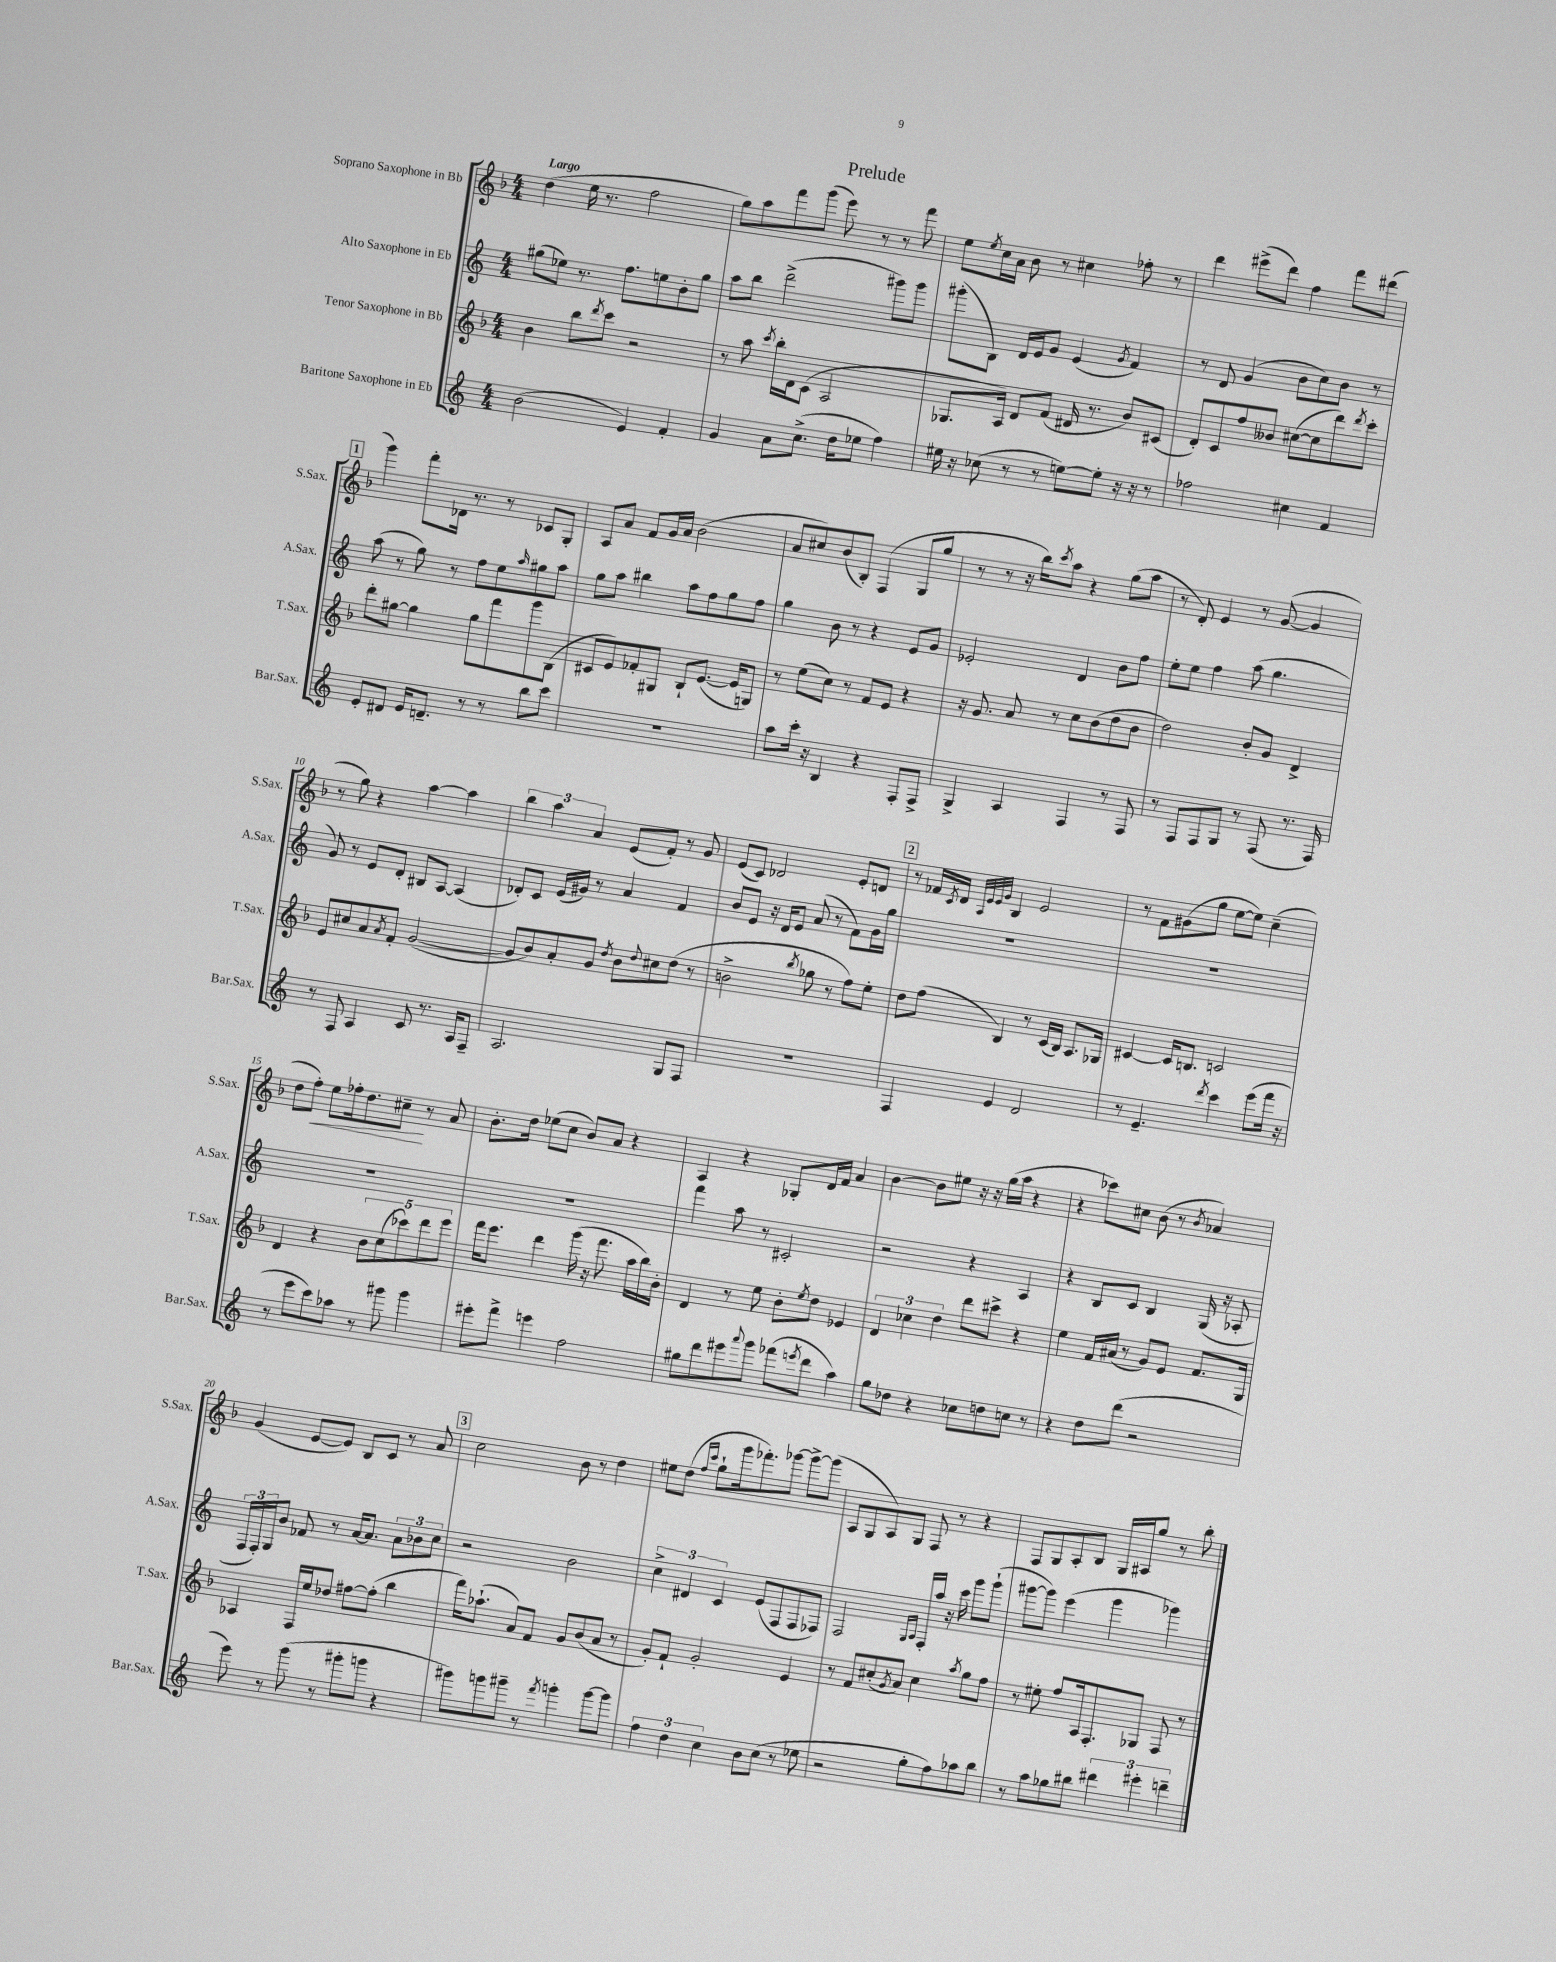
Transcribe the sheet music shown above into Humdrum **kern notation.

**kern	**kern	**kern	**kern	**dynam
*part4	*part3	*part2	*part1	*part1
*staff4	*staff3	*staff2	*staff1	*staff1
*I"Baritone Saxophone in Eb	*I"Tenor Saxophone in Bb	*I"Alto Saxophone in Eb	*I"Soprano Saxophone in Bb	*
*I'Bar.Sax.	*I'T.Sax.	*I'A.Sax.	*I'S.Sax.	*
*clefG2	*clefG2	*clefG2	*clefG2	*
*k[]	*k[b-]	*k[]	*k[b-]	*
*M4/4	*M4/4	*M4/4	*M4/4	*
=1	=1	=1	=1	=1
!	!	!	!LO:TX:a:B:t=Largo	!
(2b\	4b-\	(8gg#X\L	(4dd\	.
.	.	8ee-X\J)	.	.
.	8bb-\L	8.r	16ee\	.
.	.	.	8.r	.
.	8qddd/	.	.	.
.	8ccc\J	.	.	.
.	.	8.ff\L	.	.
4e/)	2r	.	2ff\	.
.	.	8een\	.	.
4f'/	.	8b'\	.	.
.	.	8gg#\J	.	.
=2	=2	=2	=2	=2
4g/	8r	8aa\L	8gg\L)	.
.	8aa\	8bb\J	8aa\	.
.	8qccc/	.	.	.
8a\L	16bb-'\LL	(2ddd^\	8fff\	.
.	16d\J	.	.	.
(8.cc^\J	(8c\J	.	(8ggg\J	.
.	2A/	.	8eee\)	.
16dd\KL	.	.	.	.
8ee-X\J	.	.	8r	.
4ff\)	.	8ggg#X\L)	8r	.
.	.	8ggg#\J	8fff\	.
=3	=3	=3	=3	=3
16ee#X\	8.G-X/L	(8ggg#X'\L	8ee\L	.
16r	.	.	.	.
.	.	.	8qee/	.
(8cc-X\	.	8B\J)	16cc\L	.
.	16A/Jk)	.	16a\JJ	.
8r	8d/L	16d/LL	8b-\	.
.	.	16e/J	.	.
8r	(8f/J	8g/J	8r	.
[8een\L)	16d#X/	(4e/	4cc#X\	.
.	8.r	.	.	.
8ee'\J]	.	.	.	.
.	.	8qg/	.	.
16r	8b-/L)	4f/)	8ff-X'\	.
16r	.	.	.	.
8r	(8c#X/J	.	8r	.
=4	=4	=4	=4	=4
2ff-X\	8d'/L)	8r	4ddd\	.
.	8c/	8d/	.	.
.	8ff/	(4g/	(8eee#X^\L	.
.	8b--X/J	.	8ddd\J)	.
4cc#X\	([8cc#X\L	8b\L	4ff\	.
.	8cc#\]	8cc\)	.	.
4f/	8ddd\)	8b\J	8fff\L	.
.	8qddd/	.	.	.
.	8ccc'\J	8r	(8ddd#X\J	.
!!LO:LB:g=z
!!LO:REH:place=s1:t=1
=5	=5	=5	=5	=5
8e'/L	8ddd'\L	(8aa\	4ggg\)	.
8d#X/J	[8gg#X\J	8r	.	.
16e/KL	4gg#\]	8gg\)	8fff'\L	.
8.dn~/J	.	.	.	.
.	.	8r	16d-X\Jk	.
.	.	.	8.r	.
8r	8gg#\L	8ff\L	.	.
8r	8fff\	8ee\	8r	.
.	.	16qqaa/	.	.
8bb\L	8ggg\	8gg#X\	8c-X/L	.
8ccc\J	(8B-\J	8aa\J	8G'/J	.
=6	=6	=6	=6	=6
1r	8c#X/L	8gg\L	8A/L	.
.	8e/)	8aa\J	8a/J	.
.	8f-X'/	4bb#X\	8f/L	.
.	8G#X/J	.	16g/L	.
.	.	.	16a/JJ	.
.	8B-`/L	8aa\L	(2b-\	.
.	([8.e/J	8ff\	.	.
.	.	8gg\	.	.
.	16e/KL]	.	.	.
.	8Gn/J)	8ff\J	.	.
=7	=7	=7	=7	=7
8aa\L	8r	4gg\	8a/L	.
16ccc'\Jk	(8ee\L	.	8cc#X/)	.
16r	.	.	.	.
4B/	8cc\J)	8b\	(8b-/	.
.	8r	8r	8B-'/J)	.
4r	8f/L	4r	(4F/	.
.	8e/J	.	.	.
8F'/L	4r	8e/L	8G/L	.
8F^/J	.	8g/J	8gg/J	.
=8	=8	=8	=8	=8
4G^/	16r	2e-X'/	8r	.
.	8.g/	.	.	.
.	.	.	8r	.
4A/	8a/	.	16r	.
.	.	.	16bb-\KL)	.
.	.	.	8qccc/	.
.	8r	.	8aa\J	.
4F/	8cc\L	4d/	4r	.
.	(8b-\	.	.	.
8r	8dd\	8b\L	(8gg\L	.
8F/	8b-\J	8ff\J	8aa\J	.
=9	=9	=9	=9	=9
8r	2dd\)	8ee'\L	8r	.
8F/L	.	8ee\J	8d'/)	.
8F/	.	4ff\	4e/	.
8G/J	.	.	.	.
8r	8b-'/L	(8aa\	8r	.
(8F/	8g/J	4.gg\	([8g/	.
8.r	4d^/	.	4g/]	.
16F/)	.	.	.	.
!!LO:LB:g=z
=10	=10	=10	=10	=10
8r	8e/L	8g/)	8r	.
8F/	8cc#X/	8r	8gg\)	.
4A/	8a/	8e/L	4r	.
.	8qa/	.	.	.
.	8f'/J	8d'/J	.	.
8c/	([2g/	8B#X/L	[4aa\	.
8.r	.	[8A/J	.	.
.	.	(4A/]	4aa\]	.
16A/KL	.	.	.	.
8F~/J	.	.	.	.
=11	=11	=11	=11	=11
2.A/	8g/L]	8d-X'/L)	6bb-\	.
.	8b-/)	8c/J	.	.
.	.	.	6aa\	.
.	8a'/	(16e/LL	.	.
.	.	16g#X/JJ)	.	.
.	.	.	6a/	.
.	8g/J	8r	.	.
.	8qdd/	.	.	.
.	8b-\L	4a/	(8e/L	.
.	8qqdd/	.	.	.
.	8cc#X\	.	8f'/J)	.
8G/L	(8dd\J	4f/	8r	.
8F/J	8r	.	8g/	.
=12	=12	=12	=12	=12
1r	2bn^\	8b/L	(8e/L	.
.	.	8e/J	8c/J)	.
.	.	16r	2d-X/	.
.	.	16d/KL	.	.
.	.	8e/J	.	.
.	8qbb-/	.	.	.
.	8gg-X\	(8a/	.	.
.	8r	8r	.	.
.	8ff\L)	8f\L)	8e'/L	.
.	8ee'\J	16g\L	8dn/J	.
.	.	16gg\JJ	.	.
!!LO:REH:place=s1:t=2
=13	=13	=13	=13	=13
4F/	8dd\L	1r	8r	.
.	(8ff\J	.	16f-X/LL	.
.	.	.	8qc/	.
.	.	.	16d/JJ	.
.	.	.	32qqA/LLL	.
.	.	.	32qqe/	.
.	.	.	32qqe/	.
.	.	.	32qqg/JJJ	.
4e/	4B-/)	.	4B-/	.
2d/	8r	.	2e/	.
.	(16c/LL	.	.	.
.	16B-/JJ)	.	.	.
.	8.A/L	.	.	.
.	16G-X/Jk	.	.	.
=14	=14	=14	=14	=14
8r	[4c#X/	1r	8r	.
4.e~/	.	.	8f\L	.
.	16c#/KL]	.	(8g#X\	.
.	8.Bn/J	.	.	.
.	.	.	8gg\J	.
8qddd/	.	.	.	.
4ccc\	2cn/	.	[8ee\L	.
.	.	.	8ee\J])	.
(8eee\L	.	.	(4cc~\	.
16fff\Jk	.	.	.	.
16r	.	.	.	.
!!LO:LB:g=z
=15	=15	=15	=15	=15
8r	4d/	1r	8dd\L	.
!	!	!	!	!LO:HP:b
8eee\L	.	.	8ff'\J)	<
8ccc\)	4r	.	8ee\L	.
8aa-X\J	.	.	16ff-X'\k	.
.	.	.	8.dd\	.
8r	10b-\L	.	.	.
.	(10cc\	.	.	.
8ggg#X\	.	.	8cc#X~\J	.
.	10ccc-X\)	.	.	.
4ggg#\	.	.	8r	[
.	10ddd\	.	.	.
.	.	.	8a/	.
.	10eee\J	.	.	.
=16	=16	=16	=16	=16
8eee#X'\L	16fff\KL	1r	8.b-'\L	.
.	8.eee\J	.	.	.
8fff^\J	.	.	.	.
.	.	.	16dd\Jk	.
4eeen\	4ddd\	.	(8ee-X\L	.
.	.	.	8cc\J	.
2ff\	(16ggg\	.	8b-/L)	.
.	16r	.	.	.
.	8.fff\	.	8a/J	.
.	.	.	4r	.
.	16aa\LL	.	.	.
.	16bb-\)	.	.	.
.	16b-'\JJ	.	.	.
=17	=17	=17	=17	=17
8gg#X\L	4d/	4fff\	4A/	.
8ddd\	.	.	.	.
8eee#X\	8r	8aa\	4r	.
8qqaaa/	.	.	.	.
8ggg\J	8ee\	8r	.	.
(8fff-X\L	8b-'\L	2c#X'/	8G-X'/L	.
8qeeen/	8qee/	.	.	.
8ddd\J	8dd\J	.	16d/L	.
.	.	.	16f/JJ	.
4aa\)	4e-X/	.	4a/	.
=18	=18	=18	=18	=18
8gg\L	6d/	2r	[4b-\	.
8dd-X\J	.	.	.	.
.	6cc-X\	.	.	.
4r	.	.	8b-\L]	.
.	6dd\	.	.	.
.	.	.	8ee#X\J	.
8cc-X\L	8ddd\L	4r	16r	.
.	.	.	16r	.
8ddn\	8ccc#X^\J	.	(16gg\LL	.
.	.	.	16aa\JJ	.
8ccn\J	4r	4A/	4r	.
8r	.	.	.	.
=19	=19	=19	=19	=19
4r	4ee\	4r	4r	.
8dd\L	16f/LL	8B/L	8ccc-X\L)	.
.	(16a#X/JJ	.	.	.
(8ddd\J	8r	8c/J	8cc#X\J	.
2r	8g/L)	4B/	(8b-\	.
.	8e/J	.	8r	.
.	.	.	8qb-/	.
.	8.f/L	(16G/	4a-X/)	.
.	.	16r	.	.
.	.	8A-X'/	.	.
.	16G/Jk	.	.	.
!!LO:LB:g=z
=20	=20	=20	=20	=20
8eee\)	4A-X/	24F/LL	(4g/	.
.	.	24F'/)	.	.
.	.	24G/J	.	.
8r	.	8b/J	.	.
(8ggg\	16F/LL	8f-X/	[8e/L	.
.	16ee/J	.	.	.
8r	8dd-X/J	8r	8e/J])	.
8ggg#X'\L	[8ff#X\L	[16a/KL	8B-/L	.
.	.	8.a/J]	.	.
8gggn\J	(8ff#'\J]	.	8c/J	.
4r	4bb-\	12a\L	8r	.
.	.	12b-X\	.	.
.	.	.	8a/	.
.	.	12cc\J	.	.
!!LO:REH:place=s1:t=3
=21	=21	=21	=21	=21
8ggg#X\L)	16fff\KL)	2r	2cc\	.
.	(8.aa-X`\J	.	.	.
8gggn\	.	.	.	.
8ggg#X~\J	8a/L)	.	.	.
8r	8f/J	.	.	.
8qfff/	.	.	.	.
4gggn'\	8g/L	2b\	8b-\	.
.	(8b-/	.	8r	.
[8ggg\L	8a/J	.	4dd\	.
8ggg\J]	8r	.	.	.
=22	=22	=22	=22	=22
6ff\	8g'/L)	6cc^\	8ee#X\L	.
.	8f`/J	.	(8dd\J	.
6dd\	.	6d#X/	.	.
.	.	.	16qqff/LL	.
.	.	.	16qqccc/JJ	.
.	2g'/	.	8gg`\L	.
6cc\	.	6c/	.	.
.	.	.	16ggg\k	.
.	.	.	8.fff-X'\)	.
8b\L	.	(8e/L	.	.
(8cc\J	.	8F/	[8ggg-X\J	.
8r	4e/	8F/	8ggg-^\L_	.
8ee-X\	.	8F-X/J)	(8ggg-\J]	.
=23	=23	=23	=23	=23
2r	8r	2F/	8A/L	.
.	8f/L	.	8G/	.
.	(8cc#X'/	.	8A/)	.
.	8qg/	.	.	.
.	8a/J)	.	8G/J	.
.	.	16qqG/LL	.	.
.	.	16qqA/JJ	.	.
8gg'\L	4cc#\	16F'/LL	8F/	.
.	.	16aa/JJ	.	.
8ff\)	.	16r	8r	.
.	.	16ccc\	.	.
.	8qaa/	.	.	.
8aa-X\	8gg\L	8ggg\L	4r	.
8bb\J	8ff\J	(8ggg`\J	.	.
=24	=24	=24	=24	=24
8r	8r	[8ggg#X\L	8F/L	.
8aa\L	8ee#X'\	8ggg#\J])	8G/	.
8gg-X\	8ff/L	(4eee\	8A'/	.
8bb#X\J	16A/k	.	8B-/J	.
.	8.F'/	.	.	.
6ddd#X\	.	4ggg#\	16G/LL	.
.	.	.	16A#X/J	.
.	8G-X/J	.	8gg/J	.
6eee#X'\	.	.	.	.
.	8F/	4ggg-X\)	8r	.
6dddn~\	.	.	.	.
.	8r	.	8bb-'\	.
==	==	==	==	==
*-	*-	*-	*-	*-
